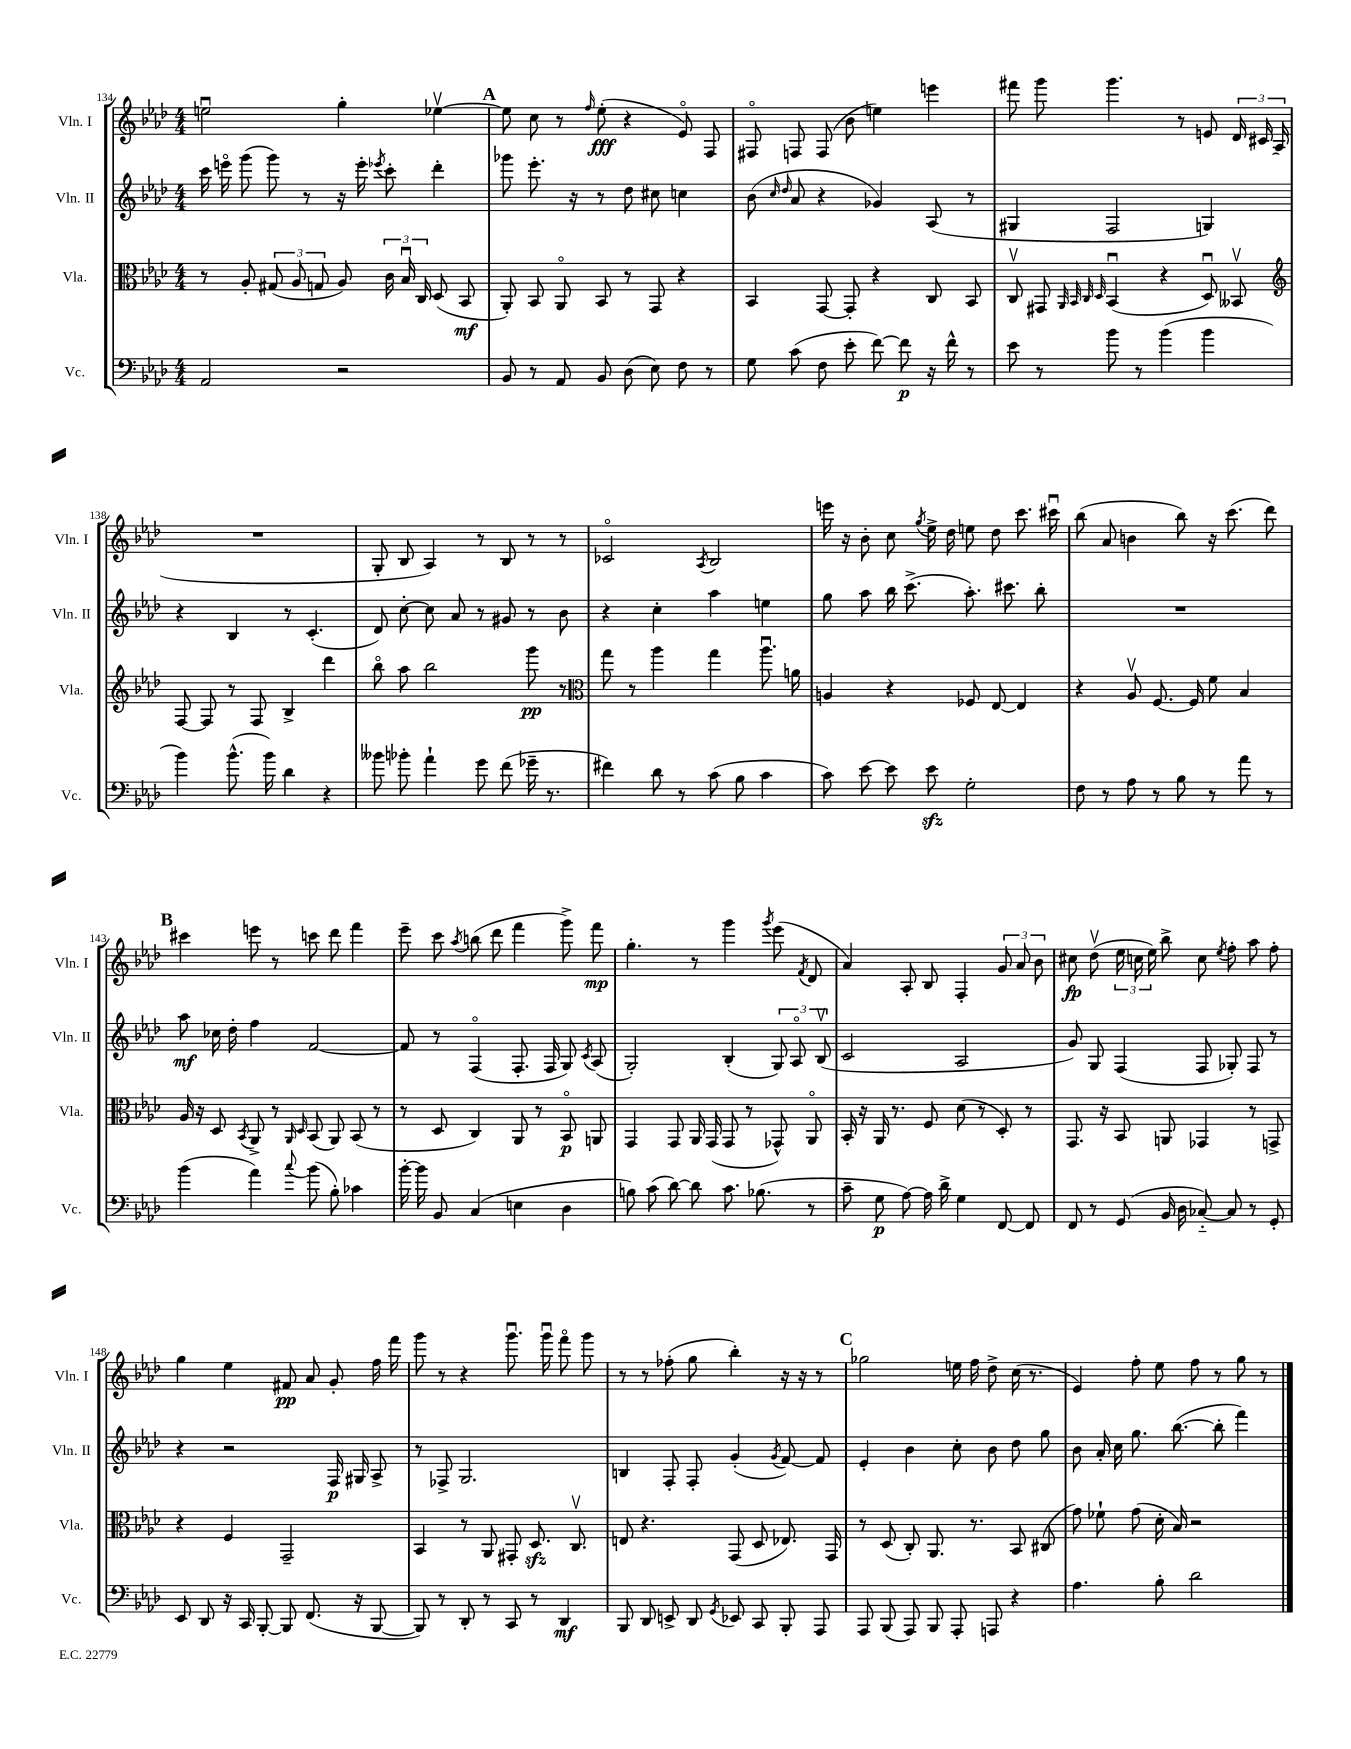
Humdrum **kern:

**kern	**dynam	**kern	**dynam	**kern	**dynam	**kern	**dynam
*part4	*part4	*part3	*part3	*part2	*part2	*part1	*part1
*staff4	*staff4	*staff3	*staff3	*staff2	*staff2	*staff1	*staff1
*I"Vc.	*	*I"Vla.	*	*I"Vln. II	*	*I"Vln. I	*
*I'Vc.	*	*I'Vla.	*	*I'Vln. II	*	*I'Vln. I	*
*clefF4	*	*clefC3	*	*clefG2	*	*clefG2	*
*k[b-e-a-d-]	*	*k[b-e-a-d-]	*	*k[b-e-a-d-]	*	*k[b-e-a-d-]	*
*M4/4	*	*M4/4	*	*M4/4	*	*M4/4	*
=134	=134	=134	=134	=134	=134	=134	=134
2AA-/	.	8r	.	16ccc\	.	2eenu\	.
.	.	.	.	16eeen\	.	.	.
.	.	8A-'/	.	(8ggg\	.	.	.
.	.	(12G#X/	.	8ggg\)	.	.	.
.	.	12A-/	.	.	.	.	.
.	.	.	.	8r	.	.	.
.	.	12Gn/	.	.	.	.	.
2r	.	8A-/)	.	16r	.	4gg'\	.
.	.	.	.	16eee'\	.	.	.
.	.	.	.	8qeee-X/	.	.	.
.	.	24c\	.	8ccc'\	.	.	.
.	.	24B-u/	.	.	.	.	.
.	.	24C/	.	.	.	.	.
.	.	(8D-/	.	4ddd-'\	.	[4ee-Xv\	.
.	.	8BB-/	mf	.	.	.	.
!!LO:REH:place=s1:t=A
=135	=135	=135	=135	=135	=135	=135	=135
8BB-/	.	8AA-'/)	.	8ggg-X\	.	8ee-\]	.
8r	.	8BB-/	.	8.eee-'\	.	8cc\	.
8AA-/	.	8AA-/	.	.	.	8r	.
.	.	.	.	16r	.	.	.
.	.	.	.	.	.	16qqff/	.
8BB-/	.	8BB-/	.	8r	.	(8ee-'\	fff
(8D-\	.	8r	.	8dd-\	.	4r	.
8E-\)	.	8GG/	.	8cc#X\	.	.	.
8F\	.	4r	.	4ccn\	.	8e-/)	.
8r	.	.	.	.	.	8F/	.
=136	=136	=136	=136	=136	=136	=136	=136
8G\	.	4BB-/	.	(8b-\	.	8F#X/	.
.	.	.	.	16qqcc/	.	.	.
.	.	.	.	16qqdd-/	.	.	.
(8c\	.	.	.	8a-/	.	8Fn/	.
8F\	.	[8GG/	.	4r	.	(8F/	.
8e-'\	.	8GG'/]	.	.	.	8b-\	.
[8f\)	.	4r	.	4g-X/)	.	4een\)	.
8f\]	p	.	.	.	.	.	.
16r	.	8C/	.	(8A-/	.	4eeen\	.
16f^^\	.	.	.	.	.	.	.
8r	.	8BB-/	.	8r	.	.	.
=137	=137	=137	=137	=137	=137	=137	=137
8e-\	.	8Cv/	.	4G#X/	.	8fff#X\	.
8r	.	8GG#X/	.	.	.	8ggg\	.
.	.	32qqAA-/	.	.	.	.	.
.	.	32qqBB-/	.	.	.	.	.
.	.	32qqC/	.	.	.	.	.
.	.	32qqD-/	.	.	.	.	.
8b-\	.	(4BB-u/	.	2F/	.	4.ggg\	.
8r	.	.	.	.	.	.	.
(4b-\	.	4r	.	.	.	.	.
.	.	.	.	.	.	8r	.
4b-\	.	8D-u/)	.	4Gn/)	.	8en/	.
.	.	8BB--Xv/	.	.	.	24d-/	.
.	.	.	.	.	.	24c#X/	.
.	.	.	.	.	.	(24A-/	.
!!LO:LB:g=z
=138	=138	=138	=138	=138	=138	=138	=138
*	*	*clefG2	*	*	*	*	*
4b-\)	.	[8F/	.	4r	.	1r	.
.	.	8F/]	.	.	.	.	.
(8.b-^^\	.	8r	.	4B-/	.	.	.
.	.	8F/	.	.	.	.	.
16b-\)	.	.	.	.	.	.	.
4d-\	.	4B-^/	.	8r	.	.	.
.	.	.	.	(4.c'/	.	.	.
4r	.	4ddd-\	.	.	.	.	.
=139	=139	=139	=139	=139	=139	=139	=139
8b--X\	.	8bb-\	.	8d-/)	.	8G'/	.
8b-X'\	.	8aa-\	.	[8cc'\	.	8B-/	.
4a-`\	.	2bb-\	.	8cc\]	.	4A-/)	.
.	.	.	.	8a-/	.	.	.
8g\	.	.	.	8r	.	8r	.
(8f\	.	.	.	8g#X/	.	8B-/	.
16g-X~\	.	8ggg\	pp	8r	.	8r	.
8.r	.	.	.	.	.	.	.
.	.	8r	.	8b-\	.	8r	.
=140	=140	=140	=140	=140	=140	=140	=140
*	*	*clefC3	*	*	*	*	*
4f#X\)	.	8gg\	.	4r	.	2c-X/	.
.	.	8r	.	.	.	.	.
8d-\	.	4aa-\	.	4cc'\	.	.	.
8r	.	.	.	.	.	.	.
.	.	.	.	.	.	8qA-/	.
(8c\	.	4gg\	.	4aa-\	.	2B-/	.
8B-\	.	.	.	.	.	.	.
4c\	.	8.aa-u\	.	4een\	.	.	.
.	.	16an\	.	.	.	.	.
=141	=141	=141	=141	=141	=141	=141	=141
8c\)	.	4An/	.	8gg\	.	16eeen\	.
.	.	.	.	.	.	16r	.
[8e-\	.	.	.	8aa-\	.	8b-'\	.
8e-\]	.	4r	.	16bb-\	.	8cc\	.
.	.	.	.	(8.ccc^\	.	.	.
.	.	.	.	.	.	8qgg/	.
8e-zz\	.	.	.	.	.	16ee-^\	.
.	.	.	.	.	.	16dd-\	.
2G'\	.	8F-X/	.	8.aa-'\)	.	8een\	.
.	.	[8E-/	.	.	.	8dd-\	.
.	.	.	.	8.ccc#X\	.	.	.
.	.	4E-/]	.	.	.	8.ccc\	.
.	.	.	.	8bb-'\	.	.	.
.	.	.	.	.	.	16ccc#Xu\	.
=142	=142	=142	=142	=142	=142	=142	=142
8F\	.	4r	.	1r	.	(8bb-\	.
8r	.	.	.	.	.	8a-/	.
8A-\	.	8A-v/	.	.	.	4bn\	.
8r	.	[8.F/	.	.	.	.	.
8B-\	.	.	.	.	.	8bb-\)	.
.	.	16F/]	.	.	.	.	.
8r	.	8f\	.	.	.	16r	.
.	.	.	.	.	.	(8.ccc\	.
8a-\	.	4B-/	.	.	.	.	.
8r	.	.	.	.	.	8ddd-\)	.
!!LO:LB:g=z
!!LO:REH:place=s1:t=B
=143	=143	=143	=143	=143	=143	=143	=143
(4b-\	.	16A-/	.	8aa-\	mf	4ccc#X\	.
.	.	16r	.	.	.	.	.
.	.	8D-/	.	16cc-X\	.	.	.
.	.	.	.	16dd-'\	.	.	.
.	.	8qBB-/	.	.	.	.	.
4a-\)	.	8AA-^/	.	4ff\	.	8eeen\	.
.	.	8r	.	.	.	8r	.
.	.	16qqAA-/	.	.	.	.	.
8qqcc/	.	16qqD-/	.	.	.	.	.
(8b-\	.	(8BB-/	.	[2f/	.	8cccn\	.
8B-'\)	.	8AA-/)	.	.	.	8ddd-\	.
4c-X\	.	(8BB-/	.	.	.	4fff\	.
.	.	8r	.	.	.	.	.
=144	=144	=144	=144	=144	=144	=144	=144
[16b-'\	.	8r	.	8f/]	.	8eee-~\	.
16b-\]	.	.	.	.	.	.	.
8BB-/	.	8D-/	.	8r	.	8ccc\	.
.	.	.	.	.	.	8qaa-/	.
(4C/	.	4C/)	.	(4F/	.	(8bbn\	.
.	.	.	.	.	.	8ddd-\	.
4En\	.	8AA-/	.	8.F'/	.	4fff\	.
.	.	8r	.	.	.	.	.
.	.	.	.	16F/	.	.	.
4D-\	.	8BB-/	p	8G/)	.	8ggg^\)	.
.	.	.	.	8qc/	.	.	.
.	.	8AAn/	.	(8A-/	.	8fff\	mp
=145	=145	=145	=145	=145	=145	=145	=145
8Bn\)	.	4GG/	.	2G'/)	.	4.gg'\	.
(8c\	.	.	.	.	.	.	.
[8d-\)	.	8GG/	.	.	.	.	.
8d-\]	.	16AA-/	.	.	.	8r	.
.	.	(16GG/	.	.	.	.	.
8.c\	.	8GG/	.	(4B-'/	.	4ggg\	.
.	.	8r	.	.	.	.	.
(8.B-X\	.	.	.	.	.	.	.
.	.	.	.	.	.	8qggg/	.
.	.	8GG-X^^/)	.	12G/)	.	(8eee-\	.
.	.	.	.	12A-/	.	.	.
.	.	.	.	.	.	8qf/	.
8r	.	8AA-/	.	.	.	8d-/	.
.	.	.	.	(12B-v/	.	.	.
=146	=146	=146	=146	=146	=146	=146	=146
8c~\	.	16BB-'/	.	2c/	.	4a-/)	.
.	.	16r	.	.	.	.	.
8G\	p	16AA-/	.	.	.	.	.
.	.	8.r	.	.	.	.	.
[8A-\)	.	.	.	.	.	8A-'/	.
16A-\]	.	8F/	.	.	.	8B-/	.
16d-^\	.	.	.	.	.	.	.
4G\	.	(8d-\	.	2A-/	.	4F'/	.
.	.	8r	.	.	.	.	.
[8FF/	.	8D-'/)	.	.	.	12g/	.
.	.	.	.	.	.	12a-/	.
8FF/]	.	8r	.	.	.	.	.
.	.	.	.	.	.	12b-\	.
=147	=147	=147	=147	=147	=147	=147	=147
8FF/	.	8.GG/	.	8g/)	.	8cc#X\	fp
8r	.	.	.	8G/	.	(8dd-v\	.
.	.	16r	.	.	.	.	.
(8GG/	.	8BB-/	.	(4F/	.	24ee-\	.
.	.	.	.	.	.	24ccn\	.
.	.	.	.	.	.	24ee-\)	.
16BB-/	.	8AAn/	.	.	.	8bb-^\	.
16D-\	.	.	.	.	.	.	.
[8C-X/)	.	4GG-X/	.	8F/	.	8cc\	.
.	.	.	.	.	.	8qee-/	.
8C-/]	.	.	.	8G-X'/)	.	8ff'\	.
8r	.	8r	.	8F/	.	8aa-\	.
8GG'/	.	8GGn^/	.	8r	.	8ff'\	.
!!LO:LB:g=z
=148	=148	=148	=148	=148	=148	=148	=148
8EE-/	.	4r	.	4r	.	4gg\	.
8DD-/	.	.	.	.	.	.	.
16r	.	4F/	.	2r	.	4ee-\	.
16CC/	.	.	.	.	.	.	.
[8BBB-'/	.	.	.	.	.	.	.
8BBB-/]	.	2GG~/	.	.	.	8f#X/	pp
(8.FF/	.	.	.	.	.	8a-/	.
.	.	.	.	16F/	p	8g'/	.
16r	.	.	.	16G#X/	.	.	.
[8BBB-/	.	.	.	8A-^/	.	16ff\	.
.	.	.	.	.	.	16fff\	.
=149	=149	=149	=149	=149	=149	=149	=149
8BBB-/])	.	4BB-/	.	8r	.	8ggg\	.
8r	.	.	.	8F-X^/	.	8r	.
8DD-'/	.	8r	.	2.G/	.	4r	.
8r	.	8AA-/	.	.	.	.	.
8CC/	.	8GG#X'/	.	.	.	8.gggu\	.
8r	.	8.D-zz/	.	.	.	.	.
.	.	.	.	.	.	16gggu\	.
4DD-/	mf	.	.	.	.	8fff\	.
.	.	8.Cv/	.	.	.	.	.
.	.	.	.	.	.	8ggg\	.
=150	=150	=150	=150	=150	=150	=150	=150
8BBB-/	.	8En/	.	4Bn/	.	8r	.
8DD-/	.	4.r	.	.	.	8r	.
8EEn^/	.	.	.	8F'/	.	(8ff-X'\	.
8DD-/	.	.	.	8F'/	.	8gg\	.
8qGG/	.	.	.	.	.	.	.
8EE-X/	.	(8GG/	.	(4g'/	.	4bb-'\)	.
8CC/	.	8D-/	.	.	.	.	.
.	.	.	.	8qg/	.	.	.
8BBB-'/	.	8.E-X/)	.	[8f/)	.	16r	.
.	.	.	.	.	.	16r	.
8AAA-/	.	.	.	8f/]	.	8r	.
.	.	16GG/	.	.	.	.	.
!!LO:REH:place=s1:t=C
=151	=151	=151	=151	=151	=151	=151	=151
8AAA-/	.	8r	.	4e-'/	.	2gg-X\	.
(8BBB-/	.	(8D-/	.	.	.	.	.
8AAA-/)	.	8C'/)	.	4b-\	.	.	.
8BBB-/	.	8.AA-/	.	.	.	.	.
8AAA-'/	.	.	.	8cc'\	.	16een\	.
.	.	8.r	.	.	.	16ff\	.
8AAAn/	.	.	.	8b-\	.	8dd-^\	.
4r	.	8BB-/	.	8dd-\	.	(16cc\	.
.	.	.	.	.	.	8.r	.
.	.	(8C#X/	.	8gg\	.	.	.
=152	=152	=152	=152	=152	=152	=152	=152
4.A-\	.	8g\)	.	8b-\	.	4e-/)	.
.	.	8f-X`\	.	16a-'/	.	.	.
.	.	.	.	16cc\	.	.	.
.	.	(8g\	.	8.gg\	.	8ff'\	.
8B-'\	.	16d-'\	.	.	.	8ee-\	.
.	.	16B-/)	.	([8.bb-\	.	.	.
2d-\	.	2r	.	.	.	8ff\	.
.	.	.	.	8bb-'\]	.	8r	.
.	.	.	.	4fff\)	.	8gg\	.
.	.	.	.	.	.	8r	.
==	==	==	==	==	==	==	==
*-	*-	*-	*-	*-	*-	*-	*-
